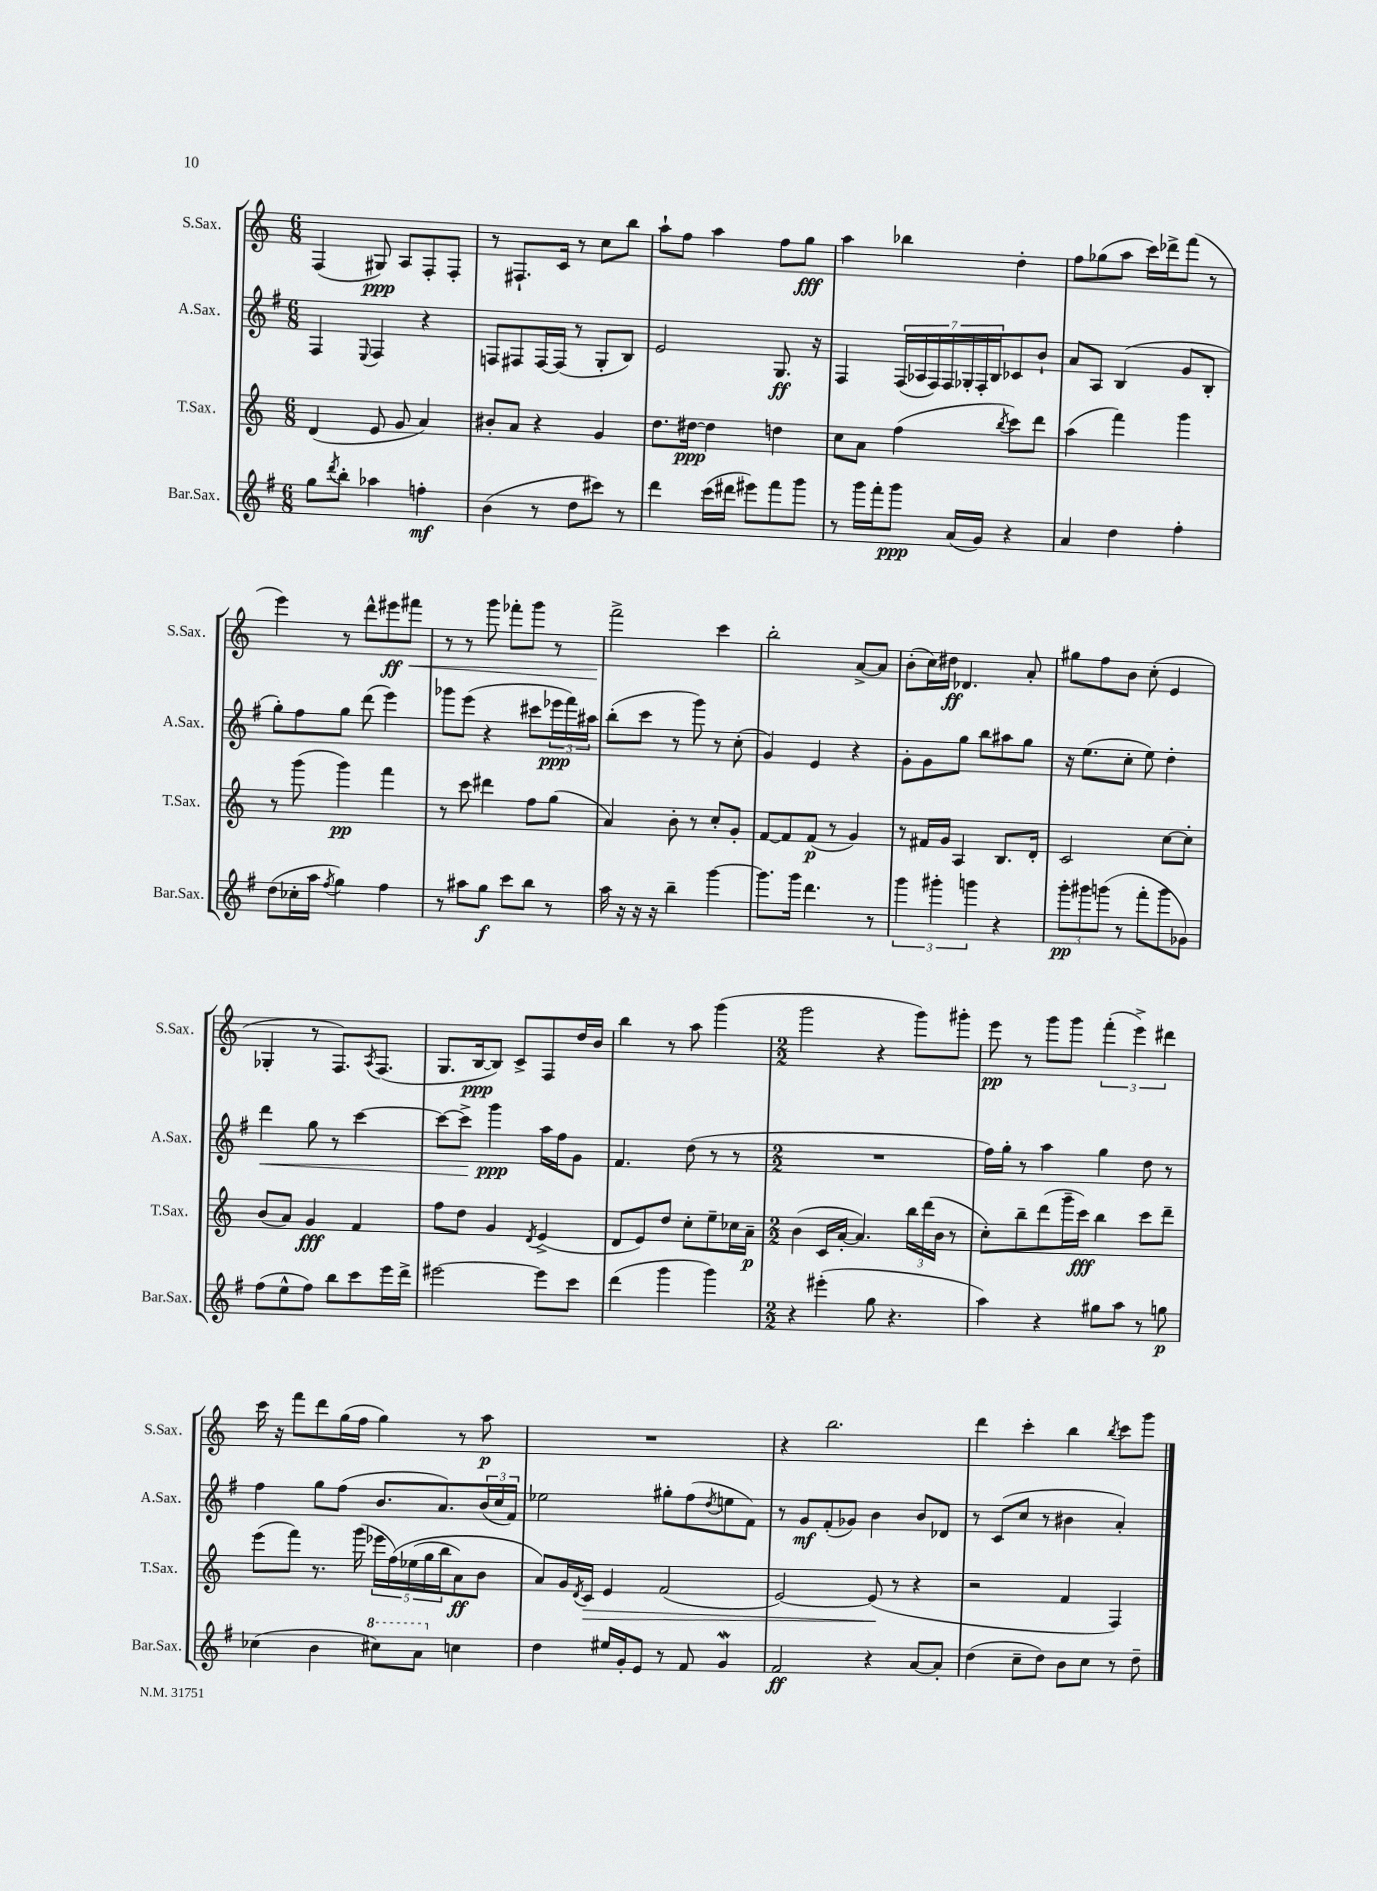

**kern	**kern	**kern	**kern
*staff4	*staff3	*staff2	*staff1
*clefG2	*clefG2	*clefG2	*clefG2
*k[f#]	*k[]	*k[f#]	*k[]
*M6/8	*M6/8	*M6/8	*M6/8
8gg\L	(4d/	4F#/	(4F/
8qddd/	.	.	.
8bb'\J	.	.	.
.	.	8qqE/	.
4aa-\	8e/	4F#/	8G#/)
.	8g/	.	8A/L
4ff'\	4a/)	4r	8F'/
.	.	.	8F'/J
=	=	=	=
(4b\	8b#'/L	8F/L	8r
.	8a/J	8F#/	8.F#`/L
8r	4r	[16F#/L	.
.	.	(16F#/]JJ	16c/Jk
8dd\L	.	8r	8r
8ccc#\J)	4g/	8G'/L	8cc\L
8r	.	8B/J)	8bb\J
=	=	=	=
4ddd\	8.dd\L	2e/	8aa`\L
.	.	.	8ff\J
.	[16dd#\Jk	.	.
(16ccc\LL	4dd#\]	.	4aa\
16ddd#\JJ	.	.	.
8eee#\L)	.	.	.
8fff#\	4dd\	8.G/	8ff\L
8ggg\J	.	.	8gg\J
.	.	16r	.
=	=	=	=
8r	8cc\L	4F#/	4aa\
16ggg\LL	8a\J	.	.
16fff#'\J	.	.	.
8ggg\J	(4ff\	(28F#/LL	4bb-\
.	.	28A-/	.
.	.	28F#/)	.
.	.	28F#/	.
(16a/LL	.	.	.
.	.	28G-'/	.
.	.	28F#'/	.
16g/JJ)	.	.	.
.	.	28B/J	.
.	8qbb/	.	.
4r	8ccc\L)	8c-/	4dd'\
.	8ddd\J	8b`/J	.
=	=	=	=
4a/	(4aa\	8a/L	8ff\L
.	.	8A/J	(8gg-\
4dd\	4fff\)	(4B/	8aa\J
.	.	.	16ccc\LL)
.	.	.	16ddd-^\J
4ff#'\	4ggg\	8g/L	(8fff\J
.	.	8B'/J	8r
=	=	=	=
(8dd\L	8r	8gg'\L)	4eee\)
16cc-'\L	(8ggg\	8ff#\	.
16aa\JJ	.	.	.
8qff#/	.	.	.
4gg\)	4ggg\)	8gg\J	8r
.	.	(8ddd\	8ddd^^\L
4ff#\	4fff\	4eee\)	8eee#\
.	.	.	8fff#\J
=	=	=	=
8r	8r	8ggg-\L	8r
8aa#\L	8ccc\	(8eee\J	8r
8gg\J	4ddd#\	4r	8ggg\
8ccc\L	.	.	8fff-'\L
8bb\J	8ff\L	8ccc#\L	8ggg\J
8r	(8gg\J	24eee-\L	8r
.	.	24fff#\)	.
.	.	24aa#\JJ	.
=	=	=	=
16aa\	4a/)	(8bb'\L	2fff^\
16r	.	.	.
16r	.	8ccc\J	.
16r	.	.	.
4bb~\	8b'\	8r	.
.	8r	8ggg\)	.
[4ggg\	8cc'/L	8r	4ccc\
.	8g'/J	(8cc'\	.
=	=	=	=
8.ggg\]L	[8f/L	4g/)	2bb'\
.	8f/]	.	.
16ggg\Jk	.	.	.
4.ddd\	(8f/J	4e/	.
.	8r	.	.
.	4g/)	4r	[8a^/L
8r	.	.	8a/]J
=	=	=	=
6ggg\	8r	8g'\L	(8b'\L
.	16f#/LL	8g\	16cc\L)
6ggg#'\	.	.	.
.	16g/JJ	.	16dd#\JJ
.	4A/	8gg\J	4.d-/
6ggg\	.	.	.
.	.	8bb\L	.
4r	8.B/L	8aa#\	.
.	.	8gg\J	8a'/
.	16d'/Jk	.	.
=	=	=	=
12ggg'\L	2c/	16r	8gg#\L
.	.	(8.ee\L	.
12ggg#\	.	.	.
.	.	.	8ff\
(12ggg\J	.	.	.
8r	.	8cc'\J	8b\J
8fff#'\L	.	8ee\)	(8cc'\
8ggg\	[8cc\L	4dd'\	4e/
8g-\J)	8cc'\]J	.	.
=	=	=	=
(8ff#\L	(8b/L	4ddd\	4G-'/
8ee^^\	8a/J)	.	.
8ff#\J)	4g/	8gg\	8r
8bb\L	.	8r	8.F/L)
8ccc\	4f/	[4ccc\	.
.	.	.	8qA/
.	.	.	(8.F/J
16eee\L	.	.	.
16ddd^\JJ	.	.	.
=	=	=	=
[2eee#\	8ff\L	8ccc\_L	8.G/L
.	8dd\J	8ccc^\]J	.
.	.	.	[16B/k
.	4g/	4ggg\	8B/]J)
.	.	.	8c^/L
.	8qd/	.	.
8eee#\]L	(4e^/	16aa\LL	8F/
.	.	16ff#\J	.
8ccc\J	.	8g\J	16dd/L
.	.	.	16b/JJ
=	=	=	=
(4ddd\	8d/L	4.f#/	4bb\
.	8e/)	.	.
4ggg\	8dd/J	.	8r
.	8cc'\L	(8dd\	8aa\
4ggg\)	8ee~\	8r	(4ggg\
.	16cc-\L	8r	.
.	16a~\JJ	.	.
=	=	=	=
*M2/2	*M2/2	*M2/2	*M2/2
4r	(4b\	1r	2ggg\
(4eee#'\	16c/LL	.	.
.	[16a'/JJ	.	.
.	4.a/])	.	.
8gg\	.	.	4r
4.r	.	.	.
.	24bb\LL	.	8ggg\L)
.	(24ddd\	.	.
.	24b\JJ	.	.
.	8r	.	8ggg#'\J
=	=	=	=
4aa\)	8cc'\L)	16ff#\LL)	8eee\
.	.	16gg'\JJ	.
.	8bb~\	8r	8r
4r	(8ddd\	4aa\	8ggg\L
.	16ggg~\L	.	8ggg\J
.	16ccc\JJ)	.	.
8gg#\L	4bb\	4gg\	(6fff'\
8aa\J	.	.	.
.	.	.	6eee^\)
8r	8ccc\L	8dd\	.
.	.	.	6ddd#\
8gg\	8ddd~\J	8r	.
=	=	=	=
(4cc-\	(8eee\L	4ff#\	16ccc\
.	.	.	16r
.	8fff\J)	.	8fff\L
4b\	8.r	8gg\L	8ddd\
.	.	(8ff#\J	(16gg\L
.	(16ggg\	.	16ff\JJ
8ccc#\L)	20eee-\LL	8.b/L	4gg\)
.	&(20ff\)	.	.
.	(20ee-\	.	.
8aa\J	.	.	.
.	20gg\	.	.
.	.	8.a/)	.
.	20bb\J	.	.
4cc\	8a\)	.	8r
.	8b\J	(24b/L	8aa\
.	.	24cc/	.
.	.	24f#/JJ)	.
=	=	=	=
4dd\	8a/L&)	2ee-\	1r
.	16g/L	.	.
.	8qd/	.	.
.	16c/JJ	.	.
16ee#/LL	4e/	.	.
16g'/J	.	.	.
8e/J	.	.	.
8r	(2f/	8gg#'\L	.
8f#/	.	(8ff#\	.
.	.	8qdd/	.
4g/	.	8ee\	.
.	.	8f#\J)	.
=	=	=	=
2f#/	[2e/)	8r	4r
.	.	8g/L	.
.	.	(8f#'/	2.bb\
.	.	8g-/J)	.
4r	(8e/]	4b\	.
.	8r	.	.
[8a/L	4r	8b/L	.
8a'/]J	.	8d-/J	.
=	=	=	=
(4dd\	2r	8r	4ddd\
.	.	(8c/L	.
8cc~\L	.	8cc/J	4ccc'\
8dd\J)	.	8r	.
8b\L	4f/	4b#\	4bb\
8cc\J	.	.	.
.	.	.	8qbb/
8r	4F/)	4a'/)	8ccc\L
8dd~\	.	.	8ggg\J
==	==	==	==
*-	*-	*-	*-
